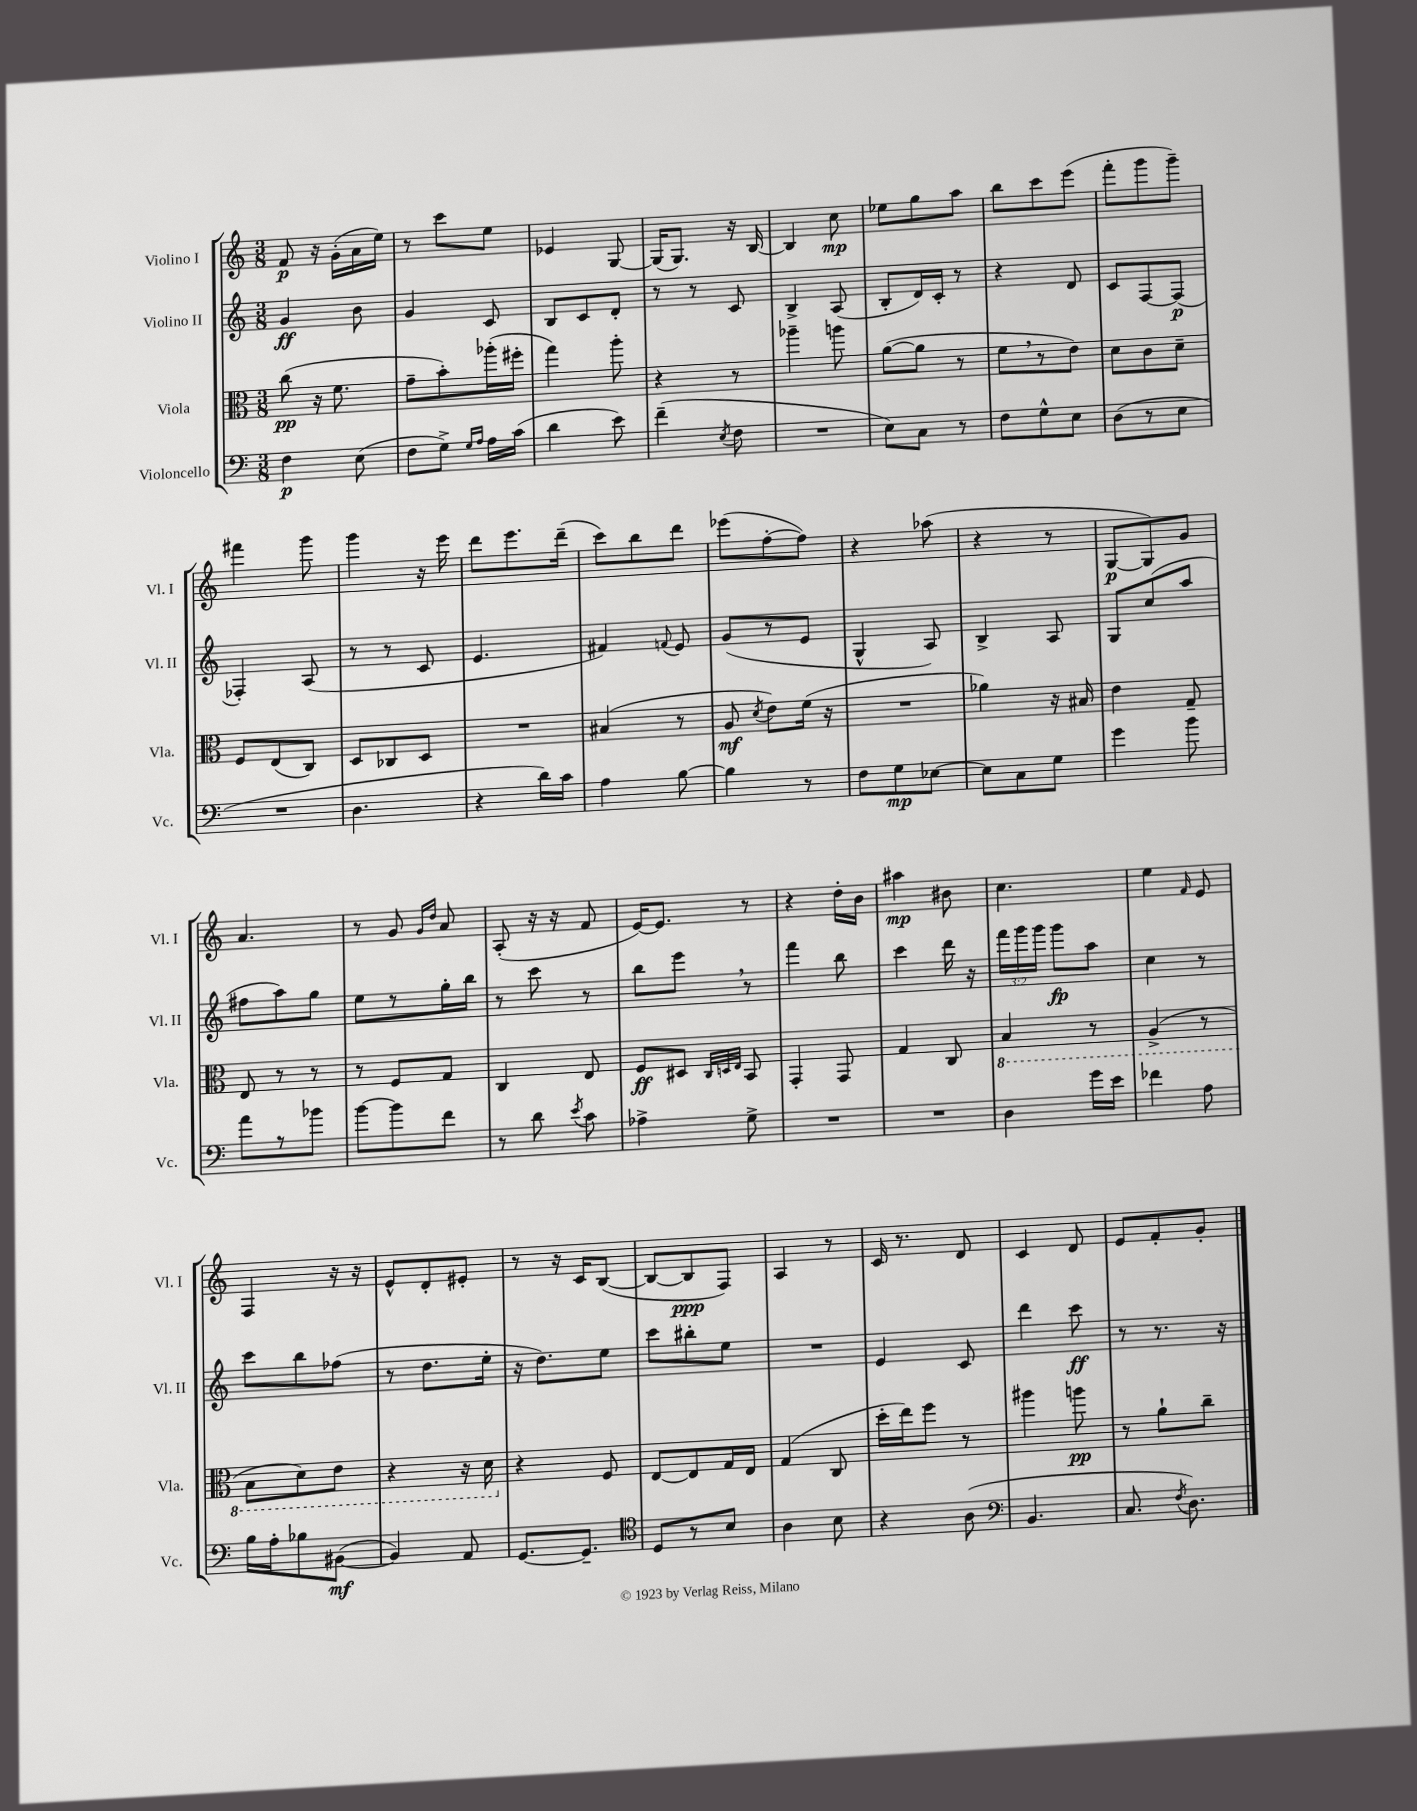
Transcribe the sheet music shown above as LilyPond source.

<<
\new StaffGroup <<
\new Staff = "s0" \with { instrumentName = "Violino I" shortInstrumentName = "Vl. I" } {
    \clef treble \key c \major \numericTimeSignature \time 3/8
    \autoBeamOff f'8\p r16 g'16[-.( a'16 e''16]) |
    r8 c'''8[ e''8] |
    ees'4 g8~ |
    g16[( g8.]) r16 b16~ |
    b4 c''8\mp |
    ees''8[ g''8 a''8] |
    b''8[ c'''8 e'''8]( |
    f'''8[-. g'''8 g'''8]--) |
    fis'''4 g'''8 |
    g'''4 r16 e'''16 |
    d'''8[ e'''8. d'''16]--( |
    c'''8[) b''8 d'''8] |
    ees'''8[( f''8~-. f''8]) |
    r4 aes''8( |
    r4 r8 |
    g8[~\p g8) g'8] |
    a'4. |
    r8 g'8 \grace { g'16[ d''16] } a'8 |
    a8-.( r16 r16 f'8 |
    e'16[~) e'8.] r8 |
    r4 d''16[-. b'16] |
    ais''4\mp bis'8 |
    c''4. |
    e''4 \grace { f'16 } e'8 |
    f4 r16 r16 |
    e'8[-^ d'8-. eis'8]-. |
    r8 r16 c'16[ b8]~( |
    b8[~ b8\ppp f8]) |
    a4 r8 |
    c'16 r8. d'8 |
    c'4 d'8 |
    e'8[ f'8-. g'8]-. \bar "|." |
}
\new Staff = "s1" \with { instrumentName = "Violino II" shortInstrumentName = "Vl. II" } {
    \clef treble \key c \major \numericTimeSignature \time 3/8 \override Staff.TupletNumber.text = #tuplet-number::calc-fraction-text
    \autoBeamOff g'4\ff b'8 |
    g'4 c'8 |
    b8[ c'8 d'8]-. |
    r8 r8 c'8 |
    b4-> a8( |
    b8[-. d'16) c'16]-. r8 |
    r4 d'8 |
    c'8[ f8~ f8]\p( |
    fes4-.) a8( |
    r8 r8 c'8 |
    e'4. |
    fis'4) \appoggiatura { f'8 } e'8 |
    g'8[( r8 e'8] |
    g4-^ a8) |
    b4-> a8 |
    g8[ c''8( a''8] |
    fis''8[ a''8) g''8] |
    e''8[ r8 g''16-. b''16] |
    r8 c'''8 r8 |
    b''8[ e'''8] \breathe r8 |
    f'''4 b''8 |
    c'''4 d'''16 r16 |
    \tuplet 3/2 { f'''16[ g'''16 g'''16] } g'''8[\fp a''8] |
    c''4 r8 |
    c'''8[ b''8 fes''8]( |
    r8 d''8.[ e''16]-. |
    r16 d''8.[) e''8] |
    c'''8[ bis''8-. e''8] |
    R4. |
    e'4 c'8 |
    d'''4 c'''8\ff |
    r8 r8. r16 \bar "|." |
}
\new Staff = "s2" \with { instrumentName = "Viola" shortInstrumentName = "Vla." } {
    \clef alto \key c \major \numericTimeSignature \time 3/8
    \autoBeamOff c''8\pp( r16 f'8. |
    g'8[-- b'8-.) aes''16-.( fis''16]-. |
    g''4) a''8-. |
    r4 r8 |
    aes''4-- a''8 |
    a'8[~( a'8] r8 |
    f'8[ \breathe r8 e'8]) |
    d'8[ c'8 d'8]-- |
    f8[ e8( c8]) |
    d8[ ces8 d8] |
    R4. |
    bis4( r8 |
    a8\mf \acciaccatura { d'8 } e'8[) f'16]( r16 |
    R4. |
    aes'4) r16 bis16 |
    e'4 g8-- |
    e8 r8 r8 |
    r8 f8[ g8] |
    c4 e8 |
    f8[\ff dis8] \grace { c32[ d32 e32] } b,8 |
    g,4-. g,8 |
    g4 c8 |
    \ottava #-1 b,4 r8 |
    a,4->( r8 |
    b,8[ d8) e8] |
    r4 r16 d16 \ottava #0 |
    r4 f8 |
    e8[~ e8 g16 e16] |
    g4( c8 |
    d''16[-. e''16) f''8] r8 |
    ais''4 a''8\pp |
    r8 a'8[-! c''8]-- \bar "|." |
}
\new Staff = "s3" \with { instrumentName = "Violoncello" shortInstrumentName = "Vc." } {
    \clef bass \key c \major \numericTimeSignature \time 3/8
    \autoBeamOff f4\p e8( |
    f8[ g8]->) \grace { g16[ a16] } a16[ c'16]( |
    d'4 e'8) |
    f'4--( \acciaccatura { e8 } f8 |
    R4. |
    e8[) c8] r8 |
    f8[ g8-^ e8] |
    d8[( r8 e8] |
    R4. |
    d4. |
    r4 d'16[) c'16] |
    a4 b8~ |
    b4 r8 |
    f8[ g8\mp ees8]~ |
    ees8[ c8 g8] |
    g'4 b'8 |
    a'8[ r8 bes'8] |
    b'8[~ b'8 f'8] |
    r8 d'8 \acciaccatura { e'8 } c'8 |
    aes4-> g8-> |
    R4. |
    R4. |
    d4 g'16[ e'16] |
    fes'4 a8 |
    b16[ a16-. bes8 bis,8]~\mf( |
    bis,4) a,8 |
    g,8.[~ g,8.]-- |
    \clef tenor d8[ r8 b8] |
    a4 b8 |
    r4 a8( |
    \clef bass b,4. |
    c8. \acciaccatura { f8 } d8.) \bar "|." |
}
>>
>>
\layout { \context { \Score \remove "Bar_number_engraver" } }
